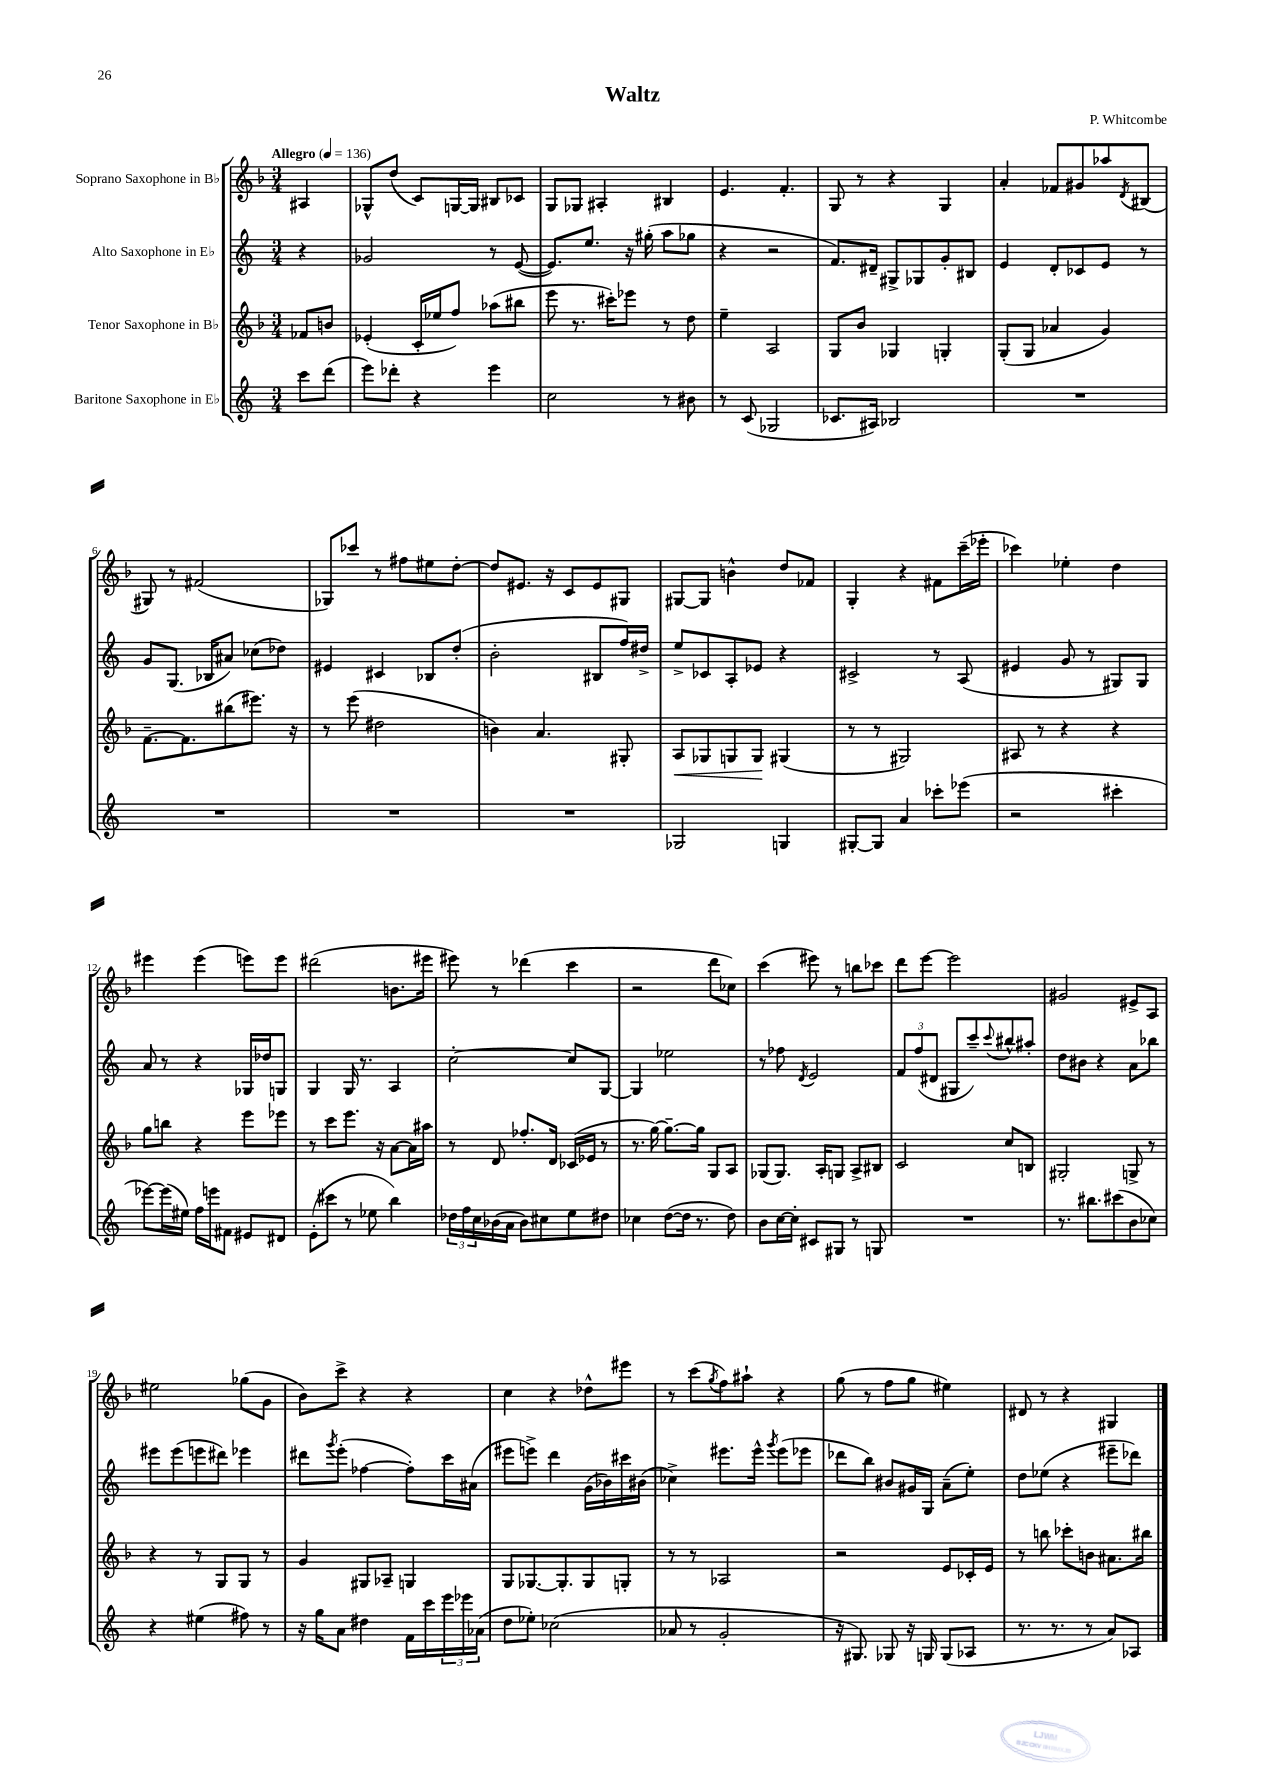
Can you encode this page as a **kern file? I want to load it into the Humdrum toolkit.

**kern	**kern	**dynam	**kern	**kern
*part4	*part3	*part3	*part2	*part1
*staff4	*staff3	*staff3	*staff2	*staff1
*I"Baritone Saxophone in E♭	*I"Tenor Saxophone in B♭	*	*I"Alto Saxophone in E♭	*I"Soprano Saxophone in B♭
*clefG2	*clefG2	*	*clefG2	*clefG2
*k[]	*k[b-]	*	*k[]	*k[b-]
*M3/4	*M3/4	*	*M3/4	*M3/4
*MM136	*MM136	*	*MM136	*MM136
=	=	=	=	=
!	!	!	!	!LO:TX:a:B:t=Allegro
8ccc\L	8f-X/L	.	4r	4A#X/
(8ddd\J	8bn/J	.	.	.
=1	=1	=1	=1	=1
8eee\L)	(4e-X'/	.	2g-X/	8G-X^^/L
8ddd-X'\J	.	.	.	(8dd/J
4r	16c'/LL	.	.	8c/L)
.	16ee-X/J	.	.	.
.	8ff/J)	.	.	[16Gn/L
.	.	.	.	16G/JJ]
4eee\	(8aa-X\L	.	8r	8B#X/L
.	8bb#X\J	.	([8e/	8c-X/J
=2	=2	=2	=2	=2
2cc\	8eee\	.	8.e/L])	8G/L
.	8.r	.	.	8G-X/J
.	.	.	8.ee/J	.
.	.	.	.	4A#X'/
.	16ccc#X'\KL)	.	.	.
.	8eee-X\J	.	16r	.
.	.	.	(16gg#X'\	.
8r	8r	.	8aa\L	4B#X/
8b#X\	8dd\	.	8gg-X\J	.
=3	=3	=3	=3	=3
8r	4ee~\	.	4r	4.e/
(8c/	.	.	.	.
2G-X/	2A/	.	2r	.
.	.	.	.	4.f'/
=4	=4	=4	=4	=4
8.c-X/L	8G/L	.	8.f/L)	8G/
.	8b-/J	.	.	8r
16A#X/Jk)	.	.	16d#X~/Jk	.
2B-X/	4G-X/	.	8G#X^/L	4r
.	.	.	8G-X/	.
.	4Gn'/	.	8g'/	4G/
.	.	.	8B#X/J	.
=5	=5	=5	=5	=5
2.r	(8G'/L	.	4e/	4a'/
.	8G/J	.	.	.
.	4a-X/	.	8d'/L	8f-X/L
.	.	.	8c-X/	8g#X/
.	4g/)	.	8e/J	8aa-X/
.	.	.	.	8qd/
.	.	.	8r	(8B#X/J
!!LO:LB:g=z
=6	=6	=6	=6	=6
2.r	[8.f~\L	.	8g/L	8G#X/)
.	.	.	(8.G/J	8r
.	8.f\]	.	.	.
.	.	.	.	(2f#X/
.	.	.	16B-X/KL	.
.	(8bb#X\	.	8a#X/J)	.
.	8.eee#X\J)	.	(8cc-X\L	.
.	.	.	8dd-X\J)	.
.	16r	.	.	.
=7	=7	=7	=7	=7
2.r	8r	.	4e#X/	8G-X/L)
.	(8eee\	.	.	8ccc-X/J
.	2dd#X\	.	4c#X/	8r
.	.	.	.	8ff#X\L
.	.	.	8B-X/L	8ee#X\
.	.	.	(8dd'/J	[8dd'\J
=8	=8	=8	=8	=8
2.r	4bn\)	.	2b'\	8dd/L]
.	.	.	.	8.e#X/J
.	4.a/	.	.	.
.	.	.	.	16r
.	.	.	.	8c/L
.	.	.	8B#X/L	8e#/
.	8G#X'/	.	16ff/L)	8G#X/J
.	.	.	16dd#X^/JJ	.
=9	=9	=9	=9	=9
!	!	!LO:HP:b	!	!
2G-X/	8A/L	<	8ee^/L	[8G#X/L
.	8G-X/	.	8c-X/	8G#/J]
.	8Gn/	.	8A'/	4bn^^\
.	8G/J	.	8e-X/J	.
4Gn/	(4G#X/	[	4r	8dd/L
.	.	.	.	8f-X/J
=10	=10	=10	=10	=10
[8G#X'/L	8r	.	2c#X^/	4G'/
8G#/J]	8r	.	.	.
4a/	2G#X/)	.	.	4r
8ccc-X'\L	.	.	8r	8f#X\L
(8eee-X\J	.	.	(8A/	(16ccc~\L
.	.	.	.	16eee-X'\JJ
=11	=11	=11	=11	=11
2r	8A#X/	.	4e#X/	4ccc-X\)
.	8r	.	.	.
.	4r	.	8g/	4ee-X'\
.	.	.	8r	.
4ccc#X'\	4r	.	8G#X/L)	4dd\
.	.	.	8G#/J	.
!!LO:LB:g=z
=12	=12	=12	=12	=12
[8eee-X\L)	8gg\L	.	8a/	4eee#X\
(16eee-\L]	8bbn\J	.	8r	.
16ee#X\JJ)	.	.	.	.
16ff\LL	4r	.	4r	(4eee#\
16eeen\J	.	.	.	.
8f#X\J	.	.	.	.
8e#X/L	8eee\L	.	16G-X/LL	8eeen\L)
.	.	.	16dd-X/J	.
8d#X/J	8eee-X\J	.	8Gn/J	8eee\J
=13	=13	=13	=13	=13
(8e'\L	8r	.	4G/	(2ddd#X\
8ccc#X\J	8ccc\L	.	.	.
8r	8.eee\J	.	16G/	.
.	.	.	8.r	.
8ee-X\	.	.	.	.
.	16r	.	.	.
4bb\)	[8a\L	.	4A/	8.bn\L
.	16a\L]	.	.	.
.	16aa#X\JJ	.	.	16eee#X\Jk
=14	=14	=14	=14	=14
24dd-X\LL	8r	.	[2cc'\	8eee#X\)
24ff\	.	.	.	.
24cc\	.	.	.	.
(16b-X\	8d/	.	.	8r
16a\JJ	.	.	.	.
8b-\L)	8.ff-X'/L	.	.	(4ddd-X\
8cc#X\	.	.	.	.
.	16d/Jk	.	.	.
8ee\	(16c-X/LL	.	8cc/L]	4ccc\
.	16e-X/JJ	.	.	.
8dd#X\J	8r	.	[8G/J	.
=15	=15	=15	=15	=15
4cc-X\	8.r	.	4G/]	2r
.	[16gg\)	.	.	.
([8dd\L	8.gg~\L_	.	2ee-X\	.
16dd\Jk]	.	.	.	.
8.r	16gg\Jk]	.	.	.
.	8G/L	.	.	8ddd\L
8dd\)	8A/J	.	.	8cc-X\J)
=16	=16	=16	=16	=16
8b\L	(8G-X/L	.	8r	(4ccc\
[16cc\L	8.G-/J)	.	8ff-X\	.
16cc'\JJ]	.	.	.	.
.	.	.	8qd/	.
8c#X/L	.	.	2e/	8eee#X\)
.	16A'/KL	.	.	.
8G#X/J	8Gn/J	.	.	8r
8r	8A^/L	.	.	8bbn\L
8Gn/	8B#X/J	.	.	8ccc-X\J
=17	=17	=17	=17	=17
2.r	2c/	.	12f/L	8ddd\L
.	.	.	(12ff/	.
.	.	.	.	[8eee\J
.	.	.	12d#X/J	.
.	.	.	8G#X/L	2eee\]
.	.	.	8ccc~/)	.
.	.	.	8qqccc/	.
.	8cc/L	.	8bb#X^^/	.
.	8Bn/J	.	8aa#X'/J	.
=18	=18	=18	=18	=18
8.r	2G#X'/	.	8dd\L	2g#X/
.	.	.	8b#X\J	.
8.bb#X\L	.	.	.	.
.	.	.	4r	.
(8ccc#X\	.	.	.	.
8b\	8Gn^/	.	8a\L	8e#X^/L
8cc-X\J)	8r	.	8bb-X\J	8A/J
!!LO:LB:g=z
=19	=19	=19	=19	=19
4r	4r	.	8eee#X\L	2ee#X\
.	.	.	(8eee#\	.
(4ee#X\	8r	.	8eeen\	.
.	8G/L	.	8ddd#X\J)	.
8ff#X\)	8G/J	.	4eee-X\	(8gg-X\L
8r	8r	.	.	8g\J
=20	=20	=20	=20	=20
16r	4g/	.	8ddd#X\L	8b-\L)
16gg\KL	.	.	.	.
.	.	.	8qggg/	.
8a\J	.	.	(8eee'\J	8ccc^\J
4dd#X\	8G#X/L	.	[4ff-X\	4r
.	8A-X~/J	.	.	.
16f\LL	4Gn/	.	8ff-'\L])	4r
16ccc\	.	.	.	.
24eee\	.	.	16ccc\L	.
24eee-X\	.	.	.	.
.	.	.	(16a#X\JJ	.
(24a-X\JJ	.	.	.	.
=21	=21	=21	=21	=21
8dd\L	8G/L	.	8eee#X\L	4cc\
8ee-X'\J)	[8.G-X/	.	8eeen^\J)	.
(2cc-X\	.	.	4ddd\	4r
.	8.G-'/]	.	.	.
.	8G-/	.	(16g\LL	8dd-X^^\L
.	.	.	16b-X\)	.
.	8Gn'/J	.	16ccc#X\	8eee#X\J
.	.	.	(16b#X\JJ	.
=22	=22	=22	=22	=22
8a-X/	8r	.	4cc-X^\)	8r
8r	8r	.	.	(8ccc\L
.	.	.	.	8qgg/
2g'/	2A-X/	.	8.eee#X\L	8ff\)
.	.	.	.	8aa#X`\J
.	.	.	16eee#^^\Jk	.
.	.	.	8qggg/	.
.	.	.	(8eee#\L	4r
.	.	.	8eee-X\J	.
=23	=23	=23	=23	=23
16r	2r	.	8ddd-X\L	(8gg\
8.G#X/)	.	.	.	.
.	.	.	8bb\J)	8r
8G-X/	.	.	8b#X/L	8ff\L
16r	.	.	16g#X/L	8gg\J
16Gn/	.	.	16G/JJ	.
(8G/L	8e/L	.	(8a~\L	4ee#X\)
8A-X/J	16c-X'/L	.	8ee'\J)	.
.	16e/JJ	.	.	.
=24	=24	=24	=24	=24
8.r	8r	.	8dd\L	8d#X/
.	8bbn\	.	(8ee-X\J	8r
8.r	.	.	.	.
.	8ccc-X'\L	.	4r	4r
8r	8bn\J	.	.	.
8a/L)	8.a#X\L	.	8eee#X~\L	4G#X/
8A-X/J	.	.	8ddd-X\J)	.
.	16bb#X\Jk	.	.	.
==	==	==	==	==
*-	*-	*-	*-	*-
